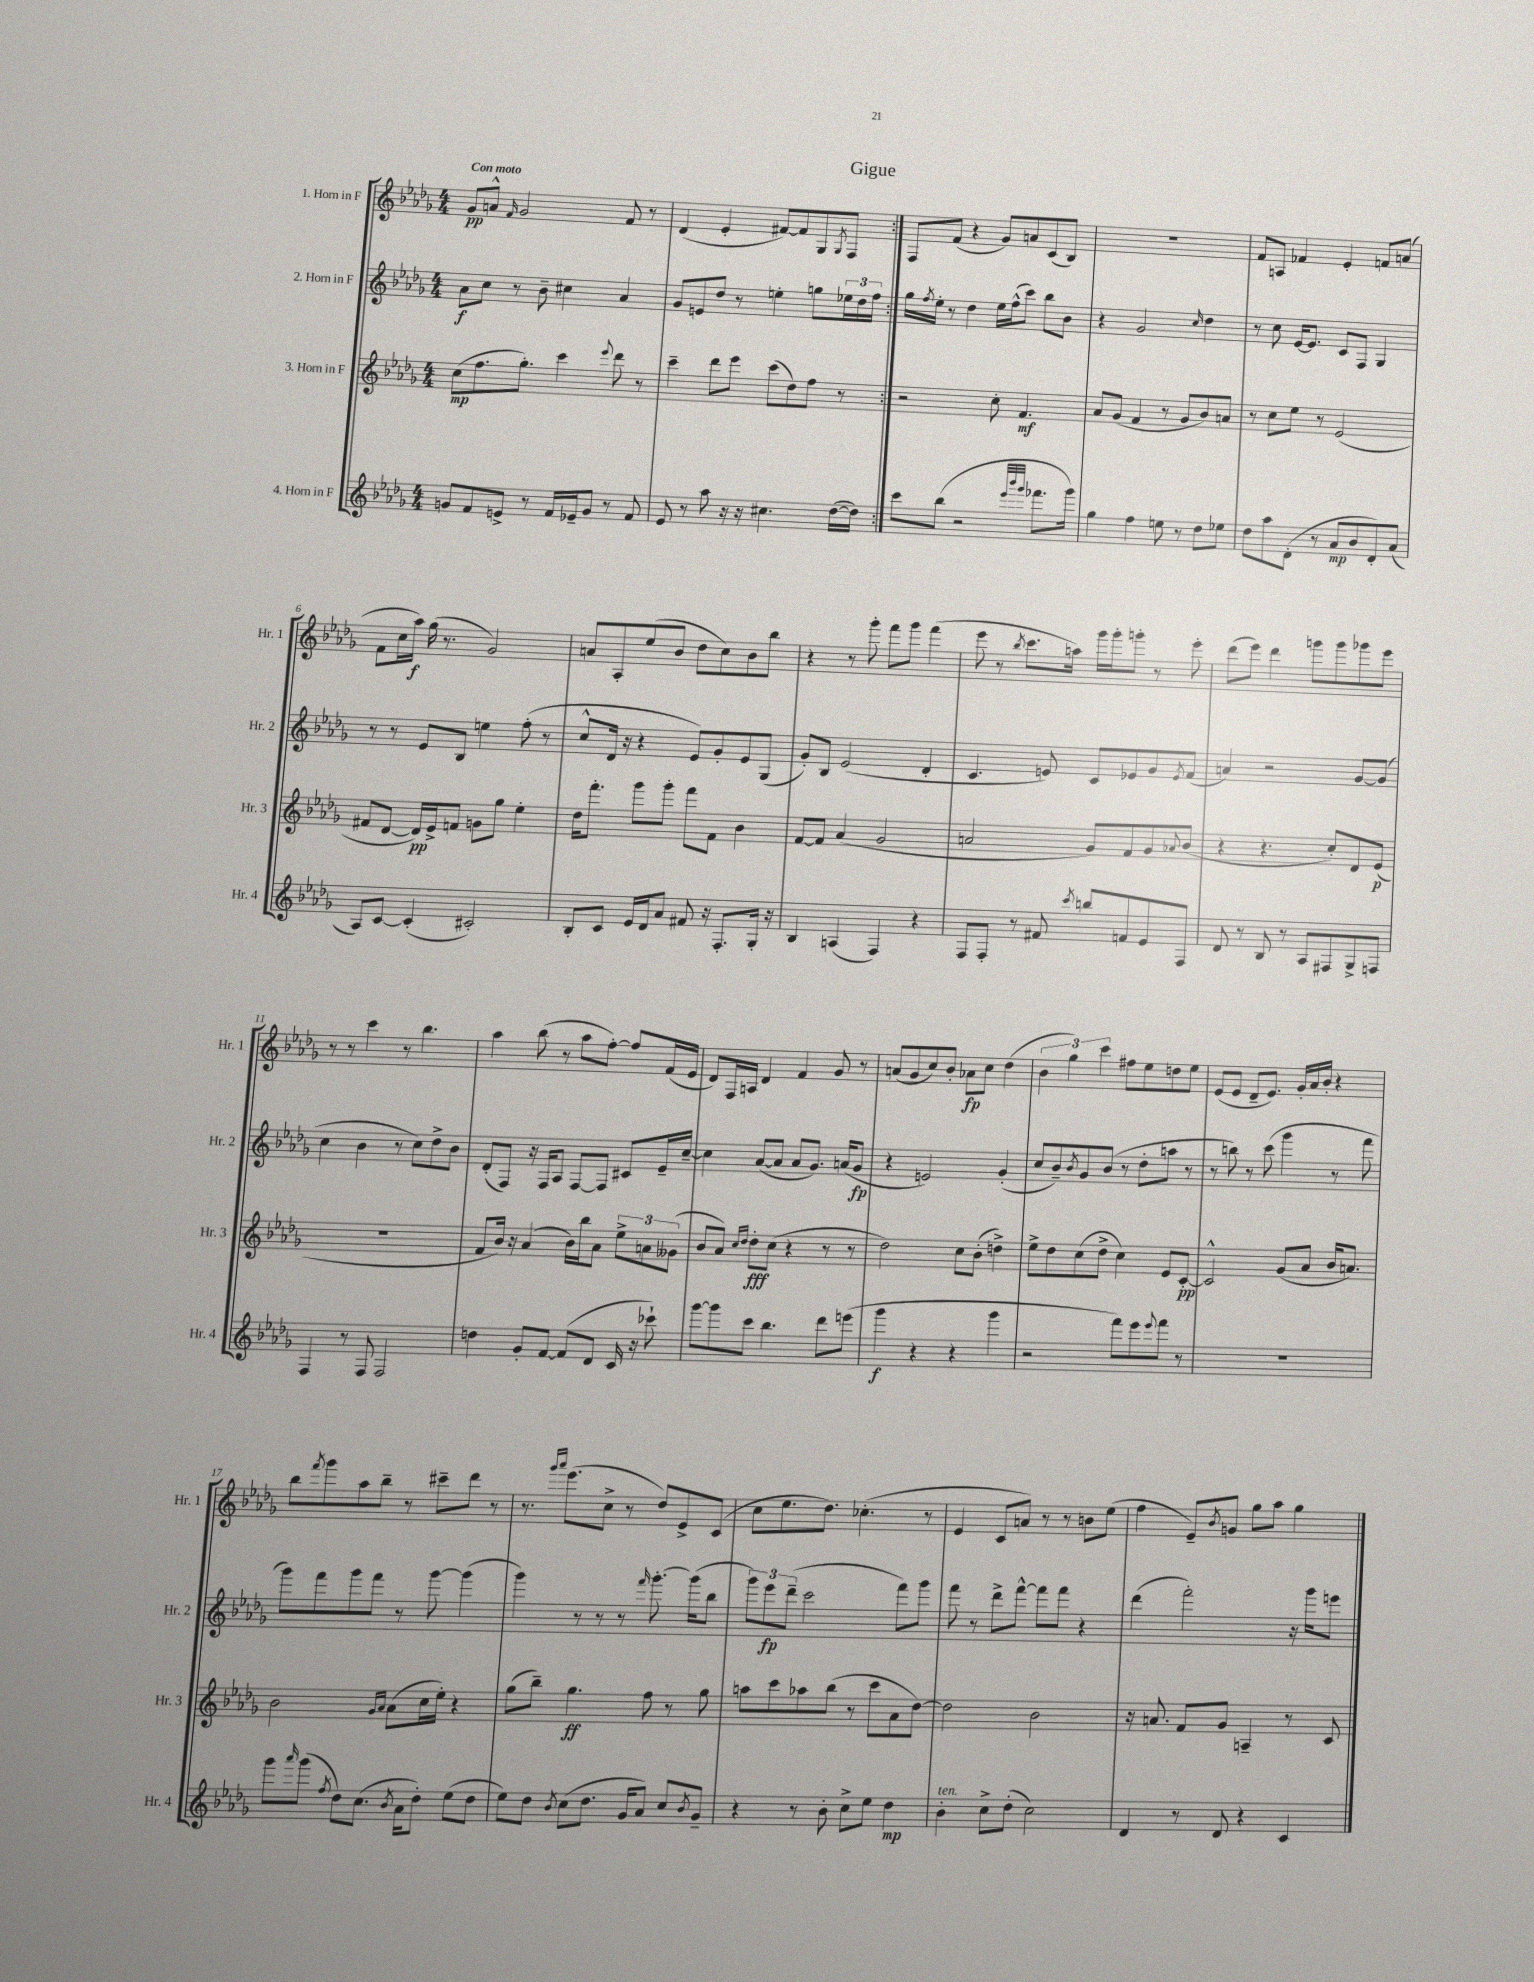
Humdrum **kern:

**kern	**dynam	**kern	**dynam	**kern	**dynam	**kern	**dynam
*part4	*part4	*part3	*part3	*part2	*part2	*part1	*part1
*staff4	*staff4	*staff3	*staff3	*staff2	*staff2	*staff1	*staff1
*I"4. Horn in F	*	*I"3. Horn in F	*	*I"2. Horn in F	*	*I"1. Horn in F	*
*I'Hr. 4	*	*I'Hr. 3	*	*I'Hr. 2	*	*I'Hr. 1	*
*clefG2	*	*clefG2	*	*clefG2	*	*clefG2	*
*k[b-e-a-d-g-]	*	*k[b-e-a-d-g-]	*	*k[b-e-a-d-g-]	*	*k[b-e-a-d-g-]	*
*M4/4	*	*M4/4	*	*M4/4	*	*M4/4	*
=1	=1	=1	=1	=1	=1	=1	=1
!	!	!	!	!	!	!LO:TX:a:B:t=Con moto	!
8gn/L	.	(8cc\L	mp	8a-\L	f	8g-/L	pp
8f/	.	8.ff\	.	8cc\J	.	8an^^/J	.
.	.	.	.	.	.	16qqf/	.
8en^/J	.	.	.	8r	.	2g-/	.
.	.	8.gg-'\J)	.	.	.	.	.
8r	.	.	.	8b-~\	.	.	.
16f/LL	.	4ccc\	.	4cc#X\	.	.	.
16e-X~/J	.	.	.	.	.	.	.
8g/J	.	.	.	.	.	.	.
.	.	8qqeee-/	.	.	.	.	.
8r	.	8ddd-\	.	4a-/	.	8f/	.
8f/	.	8r	.	.	.	8r	.
=2	=2	=2	=2	=2	=2	=2	=2
8e-/	.	4ccc~\	.	8g-/L	.	(4d-/	.
8r	.	.	.	8en/	.	.	.
8aa-\	.	8ddd-\L	.	8dd-/J	.	4e-'/	.
16r	.	8eee-\J	.	8r	.	.	.
16r	.	.	.	.	.	.	.
4.cc#X\	.	(8ccc\L	.	4een'\	.	[8f#X/L)	.
.	.	8dd-\)	.	.	.	8f#/]	.
.	.	8ff\J	.	8ggn\L	.	8G-/	.
.	.	.	.	.	.	8qG-/	.
([16dd-\LL	.	8r	.	24ee-X\L	.	8F/J	.
.	.	.	.	24dd-\	.	.	.
16dd-\JJ])	.	.	.	.	.	.	.
.	.	.	.	24ff\JJ	.	.	.
=3:|!	=3:|!	=3:|!	=3:|!	=3:|!	=3:|!	=3:|!	=3:|!
8ccc\L	.	2r	.	16gg-\LL	.	8F/L	.
.	.	.	.	8qff/	.	.	.
.	.	.	.	16ee-'\JJ	.	.	.
(8bb-\J	.	.	.	8r	.	(8f/J	.
2r	.	.	.	4dd-\	.	4r	.
.	.	8cc'\	.	16ee-\LL	.	8g-/L)	.
.	.	.	.	(16ff^^\J	.	.	.
.	.	4.f/	mf	8ccc\J)	.	8an/	.
32qqeee-/LLL	.	.	.	.	.	.	.
32qqbbb-/	.	.	.	.	.	.	.
32qqggg-/JJJ	.	.	.	.	.	.	.
8.fff-X\L	.	.	.	8bb-\L	.	(8c/	.
.	.	.	.	8b-\J	.	8B-/J)	.
16ggg-\Jk)	.	.	.	.	.	.	.
=4	=4	=4	=4	=4	=4	=4	=4
4gg-\	.	8a-/L	.	4r	.	1r	.
.	.	(8g-/J	.	.	.	.	.
4ff\	.	4f/	.	2g-/	.	.	.
8een\	.	8r	.	.	.	.	.
8r	.	8g-/L	.	.	.	.	.
.	.	.	.	16qqcc/	.	.	.
8dd-\L	.	8b-/)	.	4dd-\	.	.	.
8ee-X\J	.	8an/J	.	.	.	.	.
=5	=5	=5	=5	=5	=5	=5	=5
8dd-\L	.	8r	.	8r	.	8f/L	.
8aa-\	.	8cc\L	.	8cc\	.	8An/J	.
(8d-'\J	.	8ee-\J	.	[16e-/KL	.	4f-X/	.
.	.	.	.	8.e-/J]	.	.	.
8r	.	8r	.	.	.	.	.
8a-/L	mp	(2e-/	.	8c/L	.	4e-'/	.
8b-/	.	.	.	8F/J	.	.	.
8d-'/)	.	.	.	4G-/	.	8fn/L	.
(8a-/J	.	.	.	.	.	(8an/J	.
!!LO:LB:g=z
=6	=6	=6	=6	=6	=6	=6	=6
8A-/L)	.	8f#X/L	.	8r	.	8f\L	.
[8c/J	.	[8d-/J	.	8r	.	16cc\L	.
.	.	.	.	.	.	16aa-\JJ)	f
(4c'/]	.	16d-/LL])	pp	8e-/L	.	(16gg-\	.
.	.	16e-^/J	.	.	.	8.r	.
.	.	8fn/J	.	8B-/J	.	.	.
2c#X'/)	.	8gn\L	.	4een\	.	2g-/)	.
.	.	8gg-\J	.	.	.	.	.
.	.	4ee-'\	.	(8ff'\	.	.	.
.	.	.	.	8r	.	.	.
=7	=7	=7	=7	=7	=7	=7	=7
8B-'/L	.	16dd-\KL	.	8cc^^/L	.	8an/L	.
.	.	8.fff'\J	.	.	.	.	.
8c/J	.	.	.	16d-/Jk	.	8A-'/	.
.	.	.	.	16r	.	.	.
16e-/LL	.	8ggg-\L	.	4r	.	(8ee-/	.
16d-/J	.	.	.	.	.	.	.
8a-/J	.	8ggg-'\J	.	.	.	8b-/J	.
8f#X/	.	8fff\L	.	8e-/L)	.	8dd-\L	.
16r	.	8f\J	.	8g-'/	.	8cc\)	.
8.F'/L	.	.	.	.	.	.	.
.	.	4b-\	.	8e-/	.	8b-\	.
16G-'/Jk	.	.	.	(8G-/J	.	8bb-\J	.
16r	.	.	.	.	.	.	.
=8	=8	=8	=8	=8	=8	=8	=8
4B-/	.	[8f/L	.	8g-'/L)	.	4r	.
.	.	8f/J]	.	8B-/J	.	.	.
(4An/	.	(4a-/	.	(2e-/	.	8r	.
.	.	.	.	.	.	8ggg-'\	.
4F/)	.	2g-/	.	.	.	8fff\L	.
.	.	.	.	.	.	8ggg-\J	.
4r	.	.	.	4d-'/	.	(4fff\	.
=9	=9	=9	=9	=9	=9	=9	=9
8F/L	.	2an/	.	4.c/	.	8eee-\	.
8F'/J	.	.	.	.	.	8r	.
.	.	.	.	.	.	8qbb-/	.
8r	.	.	.	.	.	8.ccc\L	.
8f#X/	.	.	.	8en/)	.	.	.
.	.	.	.	.	.	16aan\Jk)	.
8qccc/	.	.	.	.	.	.	.
8bbn/L	.	8g-/L)	.	8c/L	.	16ggg-\LL	.
.	.	.	.	.	.	16ggg-'\J	.
8fn/	.	8f/	.	8e-X/	.	8gggn'\J	.
8e-/	.	8g-/	.	8g-/	.	8r	.
.	.	8qqa-X/	.	8qe-/	.	.	.
8F/J	.	(8b-/J	.	(8f/J	.	8eee-'\	.
=10	=10	=10	=10	=10	=10	=10	=10
8d-/	.	4r	.	4an/)	.	(8ddd-\L	.
8r	.	.	.	.	.	8eee-\J)	.
8B-/	.	4.r	.	2r	.	4ddd-\	.
8r	.	.	.	.	.	.	.
8A-/L	.	.	.	.	.	8gggn\L	.
8F#X/	.	8cc'/L)	.	.	.	8ggg\	.
8G-^/	.	8d-/	.	[8g-/L	.	8ggg-X\	.
8Fn/J	.	(8e-/J	p	(8g-/J]	.	8eee-\J	.
!!LO:LB:g=z
=11	=11	=11	=11	=11	=11	=11	=11
4F/	.	1r	.	4cc\	.	8r	.
.	.	.	.	.	.	8r	.
8r	.	.	.	4b-\	.	4ccc\	.
8F/	.	.	.	.	.	.	.
2F/	.	.	.	8r	.	8r	.
.	.	.	.	8cc\L)	.	4.bb-\	.
.	.	.	.	8dd-^\	.	.	.
.	.	.	.	8b-\J	.	.	.
=12	=12	=12	=12	=12	=12	=12	=12
4ddn\	.	8f/L	.	(8d-'/L	.	4aa-\	.
.	.	16b-/Jk)	.	8F/J)	.	.	.
.	.	16r	.	.	.	.	.
8g-'/L	.	(4a-/	.	16r	.	(8bb-\	.
.	.	.	.	16F/KL	.	.	.
[8f/J	.	.	.	8A-/J	.	8r	.
(8f/L]	.	16b-\LL)	.	[8F/L	.	8aa-\L	.
.	.	16bb-\J	.	.	.	.	.
8d-/J	.	8a-\J	.	8F/J]	.	[8ff'\J)	.
16c/	.	12ee-^\L	.	8c#X/L	.	8ff/L]	.
16r	.	.	.	.	.	.	.
.	.	12an\	.	.	.	.	.
8ccc-X`\)	.	.	.	16e-~/L	.	(16f/L	.
.	.	(12g--X\J	.	.	.	.	.
.	.	.	.	[16cc~/JJ	.	16e-/JJ	.
=13	=13	=13	=13	=13	=13	=13	=13
[8ggg-\L	.	8b-/L	.	4cc\]	.	8d-/L)	.
8ggg-\]	.	8a-/J)	.	.	.	16F/L	.
.	.	.	.	.	.	16An/JJ	.
.	.	16qqcc/LL	.	.	.	.	.
.	.	16qqdd-/JJ	.	.	.	.	.
8ccc\J	.	8dd-'\L	fff	([8a-/L	.	4d-/	.
4.bb-\	.	(8cc\J	.	8a-/J]	.	.	.
.	.	4r	.	8a-/L	.	4f/	.
.	.	.	.	8.g-/J)	.	.	.
8ddd-\L	.	8r	.	.	.	8g-/	.
.	.	.	.	(16an/KL	.	.	.
(8eeen\J	.	8r	.	8g-/J	fp	8r	.
=14	=14	=14	=14	=14	=14	=14	=14
4ggg-\	f	2dd-\)	.	4r	.	(8an/L	.
.	.	.	.	.	.	8g-/	.
4r	.	.	.	2en/)	.	8cc/)	.
.	.	.	.	.	.	8b-'/J	.
4r	.	8cc\L	.	.	.	8a-X\L	fp
.	.	(8b-'\J	.	.	.	8cc\J	.
4ggg-\	.	4ddn^\)	.	(4g-'/	.	(4dd-\	.
=15	=15	=15	=15	=15	=15	=15	=15
2r	.	8ee-^\L	.	8cc/L	.	6b-\	.
.	.	8dd-\	.	8b-~/)	.	.	.
.	.	.	.	.	.	6gg-\)	.
.	.	.	.	8qb-/	.	.	.
.	.	(8cc\	.	8g-/	.	.	.
.	.	.	.	.	.	6ccc\	.
.	.	8dd-^\J	.	(8b-/J	.	.	.
8fff\L)	.	4cc\)	.	8r	.	8ff#X\L	.
8eee-\	.	.	.	8dd-'\L	.	8ee-\	.
8qqeee-/	.	.	.	.	.	.	.
8fff\J	.	8e-/L	.	8aan\J	.	8ddn\	.
8r	.	[8c'/J	pp	8r	.	8ee-\J	.
=16	=16	=16	=16	=16	=16	=16	=16
1r	.	2c^^/]	.	8r	.	(8e-/L	.
.	.	.	.	8bbn\)	.	8e-/J	.
.	.	.	.	8r	.	8d-~/L	.
.	.	.	.	(8ccc\	.	8.e-/J)	.
.	.	(8g-/L	.	4ggg-\	.	.	.
.	.	.	.	.	.	16g-'/LL	.
.	.	8a-/J	.	.	.	16a-/	.
.	.	.	.	.	.	16b-'/JJ	.
.	.	16b-/KL	.	8r	.	4r	.
.	.	8.an/J)	.	.	.	.	.
.	.	.	.	8fff\	.	.	.
!!LO:LB:g=z
=17	=17	=17	=17	=17	=17	=17	=17
8ggg-\L	.	2b-\	.	8ggg-\L)	.	8bb-\L	.
16qqaaa-/	.	.	.	.	.	8qfff/	.
(8ggg-\J	.	.	.	8fff\	.	8ggg-\	.
8qff/	.	.	.	.	.	.	.
8dd-\L)	.	.	.	8ggg-\	.	8aa-\	.
(8.cc\J	.	.	.	8fff\J	.	8bb-~\J	.
.	.	16qqg-/LL	.	.	.	.	.
.	.	16qqa-/JJ	.	.	.	.	.
.	.	(8a-\L	.	8r	.	8r	.
8qb-/	.	.	.	.	.	.	.
16a-\KL	.	.	.	.	.	.	.
8dd-'\J)	.	16cc\L	.	[8ggg-\	.	8ccc#X~\L	.
.	.	16ee-'\JJ)	.	.	.	.	.
(8ee-\L	.	4r	.	(4ggg-\]	.	8ddd-\J	.
8dd-\J	.	.	.	.	.	8r	.
=18	=18	=18	=18	=18	=18	=18	=18
8ee-\L)	.	(8gg-\L	.	4ggg-\)	.	8.r	.
8dd-\J	.	8bb-~\J)	.	.	.	.	.
.	.	.	.	.	.	16qqggg-/LL	.
.	.	.	.	.	.	16qqaaa-/JJ	.
.	.	.	.	.	.	(8.eee-\L	.
8qb-/	.	.	.	.	.	.	.
(8cc\L	.	4.gg-\	ff	8r	.	.	.
8.dd-\J	.	.	.	8r	.	8cc^\J	.
.	.	.	.	8r	.	8r	.
16g-/KL	.	.	.	.	.	.	.
.	.	.	.	16qqfff/	.	.	.
8a-/J)	.	8ff\	.	[8.ggg-'\	.	8dd-/L)	.
8cc/L	.	8r	.	.	.	8e-^/	.
.	.	.	.	(16ggg-\KL]	.	.	.
8qb-/	.	.	.	.	.	.	.
8g-~/J	.	8gg-\	.	8bb-\J	.	(8c/J	.
=19	=19	=19	=19	=19	=19	=19	=19
4r	.	8aan\L	.	12ggg-\L)	.	8cc\L	.
.	.	.	.	12eee-\	fp	.	.
.	.	8ccc\	.	.	.	8.ee-\	.
.	.	.	.	(12ddd-~\J	.	.	.
8r	.	8aa-X\	.	2ccc\	.	.	.
.	.	.	.	.	.	8.dd-\J)	.
8b-'\	.	(8bb-\J	.	.	.	.	.
8cc^\L	.	8r	.	.	.	(4.cc-X'\	.
8ee-\J	.	8ccc\L	.	.	.	.	.
4dd-\	mp	8a-\	.	8fff\L)	.	.	.
.	.	[8dd-\J)	.	8ggg-\J	.	8r	.
=20	=20	=20	=20	=20	=20	=20	=20
!LO:TX:a:i:t=ten.	!	!	!	!	!	!	!
4b-'\	.	2dd-\]	.	8fff\	.	4e-/	.
.	.	.	.	8r	.	.	.
8cc^\L	.	.	.	8ddd-^\L	.	8c/L	.
(8dd-'\J	.	.	.	[8fff^^\J	.	8an/J)	.
2cc\)	.	2b-\	.	8fff\L]	.	8r	.
.	.	.	.	8fff\J	.	8r	.
.	.	.	.	4r	.	8bn\L	.
.	.	.	.	.	.	(8ee-\J	.
=21	=21	=21	=21	=21	=21	=21	=21
4d-/	.	16r	.	(4ddd-\	.	4ff\	.
.	.	8.an/	.	.	.	.	.
8r	.	8f/L	.	2fff'\)	.	8e-~/L)	.
.	.	.	.	.	.	8qb-/	.
8d-/	.	8g-/J	.	.	.	8gn/J	.
4r	.	4An~/	.	.	.	8gg-\L	.
.	.	.	.	.	.	8aa-\J	.
4c/	.	8r	.	16r	.	4gg-\	.
.	.	.	.	16ggg-\KL	.	.	.
.	.	8c/	.	8eeen\J	.	.	.
==	==	==	==	==	==	==	==
*-	*-	*-	*-	*-	*-	*-	*-
